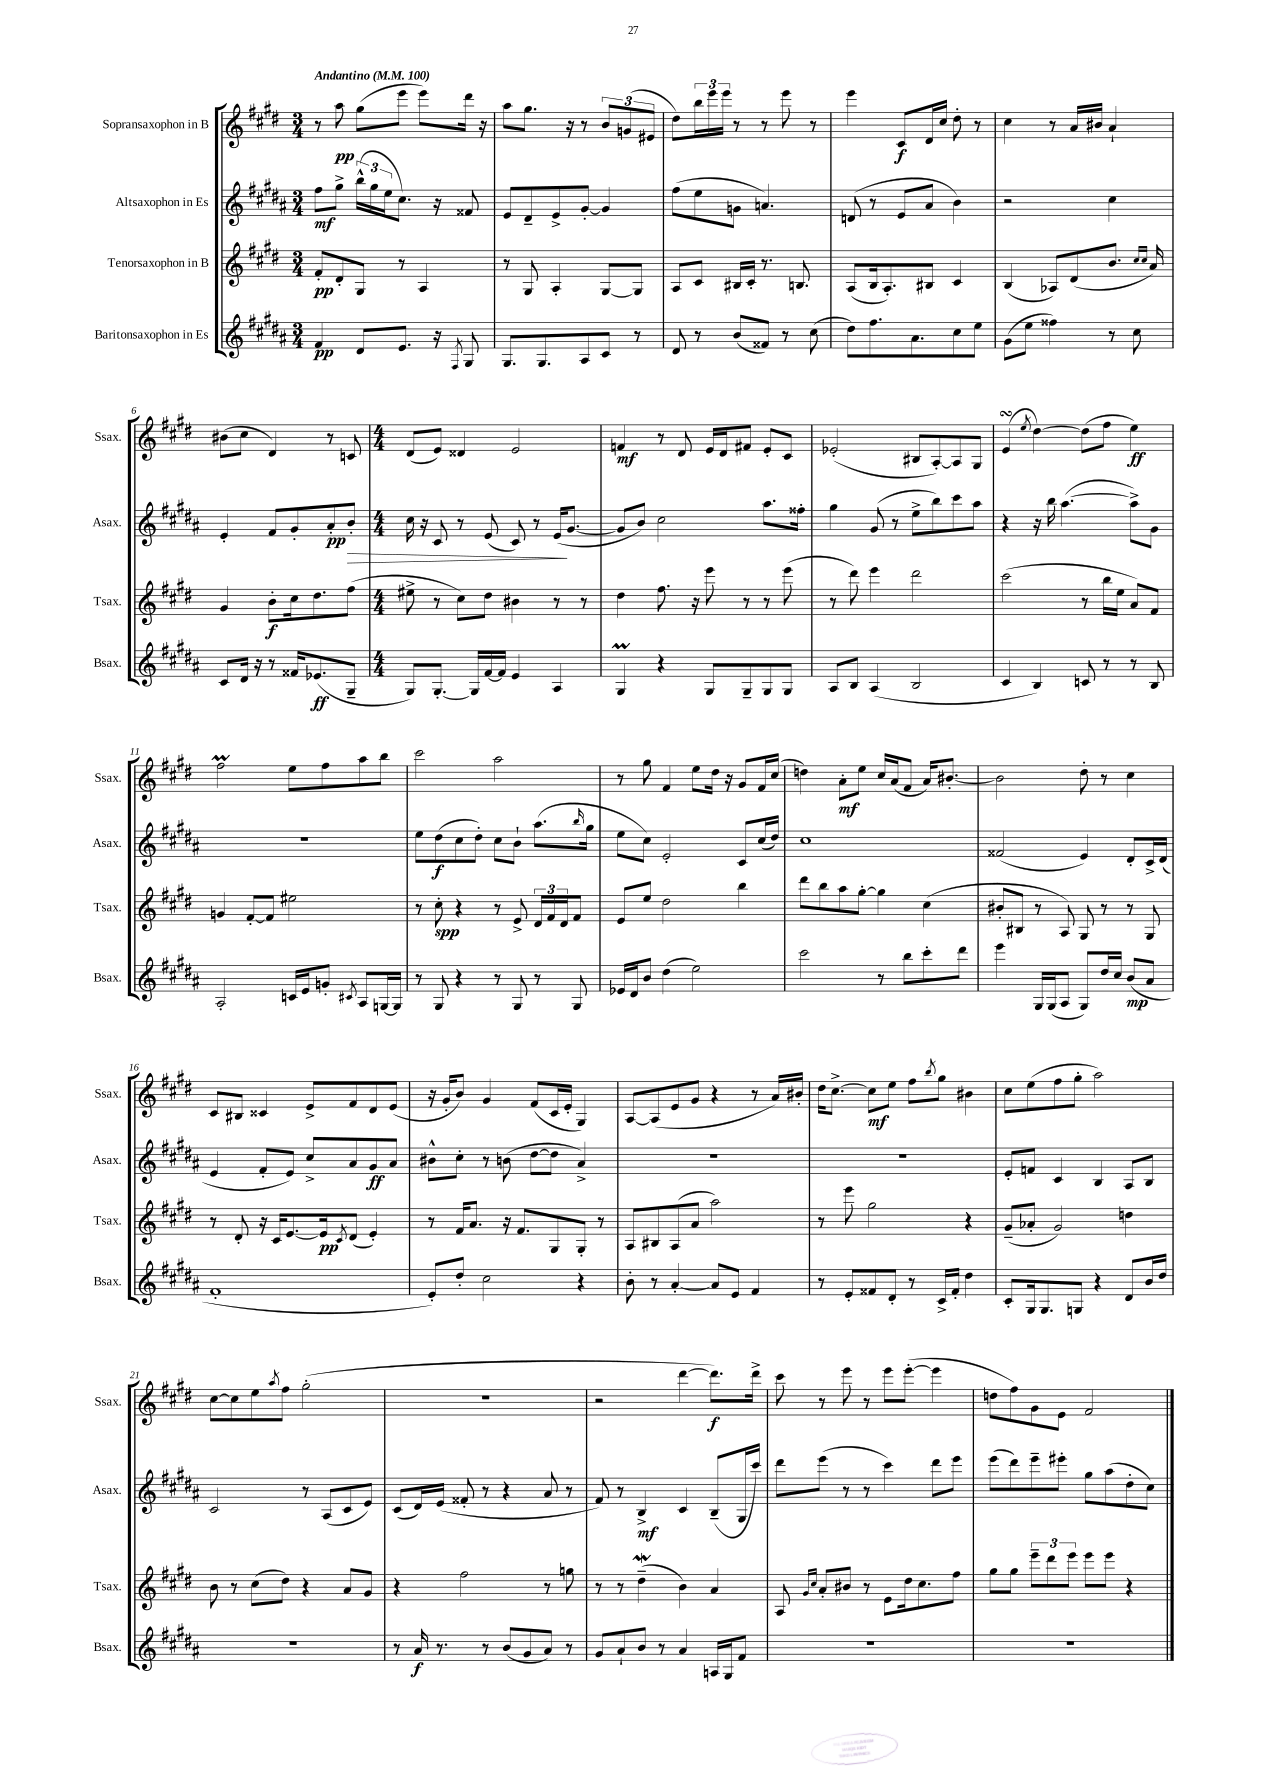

**kern	**kern	**kern	**kern
*staff4	*staff3	*staff2	*staff1
*clefG2	*clefG2	*clefG2	*clefG2
*k[f#c#g#d#a#]	*k[f#c#g#d#]	*k[f#c#g#d#a#]	*k[f#c#g#d#]
*M3/4	*M3/4	*M3/4	*M3/4
*MM100	*MM100	*MM100	*MM100
4f#	8f#'	8ff#	8r
.	8d#'	8gg#^	8aa
8d#	8G#	(24bb^^	(8gg#
.	.	24gg#	.
.	.	24ee	.
8.e	8r	8.cc#)	8eee
.	4A	.	8eee)
16r	.	16r	.
8qF#	.	.	.
8G#	.	8f##	16ddd#
.	.	.	16r
=	=	=	=
8.G#	8r	8e	8aa
.	8G#	8d#~	8.gg#
8.G#	.	.	.
.	4A'	8e^	.
.	.	.	16r
8A#	.	[8g#'	8r
8c#	[8G#	4g#]	12b
.	.	.	(12g
8r	8G#]	.	.
.	.	.	12e#
=	=	=	=
8d#	8A	(8ff#	8dd#)
8r	8c#	8ee	24bb
.	.	.	24eee
.	.	.	24eee
(8b	16B#	8g	8r
.	16c#'	.	.
8f##)	8.r	4.a)	8r
8r	.	.	8eee
.	8.B	.	.
(8cc#	.	.	8r
=	=	=	=
8dd#)	(8A	(8d	4eee
8.ff#	16B	8r	.
.	8.A')	.	.
.	.	8e	8c#
8.a#	.	.	.
.	8B#	8a#	16d#
.	.	.	16cc#
8cc#	4c#	4b)	8dd#'
8ee	.	.	8r
=	=	=	=
(8g#	(4B	2r	4cc#
8ee	.	.	.
4ff##)	8A-)	.	8r
.	(8d#	.	16a
.	.	.	16b#
8r	8.b	4cc#	4a`
8cc#	.	.	.
.	16qqcc#	.	.
.	16qqcc#	.	.
.	16a)	.	.
=	=	=	=
8c#	4g#	4e'	(8b#
16d#	.	.	8cc#
16r	.	.	.
8r	8b'	8f#	4d#)
16f##	16cc#	8g#'	.
(8.e-	8.dd#	.	.
.	.	8a#'	8r
8G#~	(8ff#	8b'	8c
=	=	=	=
*M4/4	*M4/4	*M4/4	*M4/4
8G#)	8ee#^	16cc#	(8d#
.	.	16r	.
[8.G#'	8r	8c#	8e)
.	8cc#)	8r	4d##
16G#]	.	.	.
[16f#	8dd#	(8e	.
16f#]	.	.	.
4e	4b#	8c#)	2e
.	.	8r	.
4A#	8r	(16e	.
.	.	[8.g#	.
.	8r	.	.
=	=	=	=
4G#	4dd#	8g#]	4f
.	.	8b)	.
4r	8.ff#	2cc#	8r
.	.	.	8d#
.	16r	.	.
8G#	8eee	.	16e
.	.	.	16d#
8G#~	8r	.	8f#
8G#	8r	8.aa#	8e'
8G#	(8eee	.	8c#
.	.	16ff##'	.
=	=	=	=
8A#	8r	4gg#	(2e-'
8B	8ddd#)	.	.
(4A#	4eee	(8g#	.
.	.	8r	.
2B	2ddd#	8ee^	8B#
.	.	8bb)	[8A')
.	.	8ccc#	8A]
.	.	8aa#	8G#
=	=	=	=
4c#	(2ccc#	4r	(4e
.	.	.	8qee
4B)	.	16r	[4dd#)
.	.	16bb	.
.	.	([4.aa#	.
8c	8r	.	(8dd#]
8r	16bb	.	8ff#
.	16ee	.	.
8r	8a)	8aa#^])	4ee)
8B	8f#	8g#	.
=	=	=	=
2A#'	4g	1r	2ff#
.	[8f#'	.	.
.	8f#]	.	.
16c	2ee#	.	8ee
16e	.	.	.
8g'	.	.	8ff#
8qc#	.	.	.
8A#	.	.	8aa
[16G	.	.	8bb
16G]	.	.	.
=	=	=	=
8r	8r	8ee	2ccc#
8G#	8cc#'	(8dd#	.
4r	4r	8cc#	.
.	.	8dd#')	.
8r	8r	8cc#	2aa
8G#	8e^	8b`	.
8r	24d#	(8.aa#	.
.	24f#	.	.
.	24d#	.	.
8G#	8f#	.	.
.	.	16qqbb	.
.	.	16gg#	.
=	=	=	=
16e-	8e	8ee	8r
16d#	.	.	.
8b	8ee	8cc#)	8gg#
(4dd#	2dd#	2e'	4f#
2ee)	.	.	8ee
.	.	.	16dd#
.	.	.	16r
.	4bb	8c#	8g#
.	.	(16cc#	16f#
.	.	16dd#)	(16cc#
=	=	=	=
2ccc#	8ddd#	1cc#	4dd)
.	8bb	.	.
.	8aa	.	8a'
.	[8gg#'	.	8ee
8r	4gg#]	.	16cc#
.	.	.	(16a
8bb	.	.	8f#
8ccc#'	(4cc#	.	16a)
.	.	.	[8.b#'
8ddd#	.	.	.
=	=	=	=
4eee	8b#'	(2f##	2b#]
.	8B#	.	.
16G#	8r	.	.
(16G#	.	.	.
8A#	8A)	.	.
8G#)	8G#	4e)	8dd#'
16dd#	8r	.	8r
16cc#	.	.	.
(8b	8r	8d#'	4cc#
8a#	8G#	16c#^	.
.	.	(16d#	.
=	=	=	=
1f#'	8r	4e	8c#
.	8d#'	.	8B#
.	16r	8f#'	4c##
.	16c#	.	.
.	[8.e	8e)	.
.	.	8cc#^	8e^
.	16e]	.	.
.	8qc#	.	.
.	(8d#	8a#	8f#
.	4e')	8g#	8d#
.	.	8a#	(8e
=	=	=	=
8e')	8r	8b#^^	16r
.	.	.	16g#'
8dd#'	16f#	8cc#'	8b)
.	8.a	.	.
2cc#	.	8r	4g#
.	16r	(8b	.
.	8.f#	.	.
.	.	[8dd#	(8f#
.	8G#	8dd#]	16c#
.	.	.	16e'
4r	8G#'	4a#^)	4G#)
.	8r	.	.
=	=	=	=
8b'	8A	1r	[8A
8r	8B#	.	(8A]
[4a#'	(8A	.	8e
.	8a	.	8g#
8a#]	2aa)	.	4r
8e	.	.	.
4f#	.	.	8r
.	.	.	16a)
.	.	.	16b#'
=	=	=	=
8r	8r	1r	16dd#
.	.	.	[8.cc#^
8e'	8eee	.	.
8f##	2gg#	.	8cc#]
8d#'	.	.	8ee
8r	.	.	8ff#
.	.	.	8qbb
16c#^	.	.	8gg#
16f##'	.	.	.
4dd#	4r	.	4b#
=	=	=	=
8c#'	(8g#~	8e'	8cc#
16G#	8a-'	8f	(8ee
8.G#	.	.	.
.	2g#)	4c#	8ff#
8G	.	.	8gg#'
4r	.	4B	2aa)
8d#	4dd	8A#	.
16b	.	8B	.
16dd#	.	.	.
=	=	=	=
1r	8b	2c#	[8cc#
.	8r	.	8cc#]
.	(8cc#	.	8ee
.	.	.	8qaa
.	8dd#)	.	8ff#
.	4r	8r	(2gg#'
.	.	(8A#	.
.	8a	8c#	.
.	8g#	8e)	.
=	=	=	=
8r	4r	(8c#	1r
16a#	.	16d#)	.
8.r	.	(16e	.
.	2ff#	8f##'	.
8r	.	8r	.
(8b	.	4r	.
8g#	.	.	.
8a#)	8r	8a#	.
8r	8gg	8r	.
=	=	=	=
8g#	8r	8f#)	2r
8a#`	8r	8r	.
8b	(4dd#~	4B^	.
8r	.	.	.
4a#	4b)	4c#	[4ddd#
16A	4a	(8B~	8.ddd#])
16G#	.	.	.
8f#	.	16G#	.
.	.	16ccc#)	16ddd#^
=	=	=	=
1r	8A	8ddd#	8ccc#
.	16qqg#	.	.
.	16qqcc#	.	.
.	8a'	(8eee	8r
.	8b#	8r	8eee
.	8r	8r	8r
.	8e	4ccc#)	8eee
.	16dd#	.	([8eee'
.	8.cc#	.	.
.	.	8ddd#	4eee]
.	8ff#	8eee	.
=	=	=	=
1r	8gg#	(8eee	8dd
.	8gg#	8ddd#)	8ff#)
.	12eee~	8eee~	8g#
.	12ddd#	.	.
.	.	8eee#'	8e
.	12eee	.	.
.	8eee	8gg#	2f#
.	8eee	(8aa#	.
.	4r	8dd#'	.
.	.	8cc#)	.
==	==	==	==
*-	*-	*-	*-
